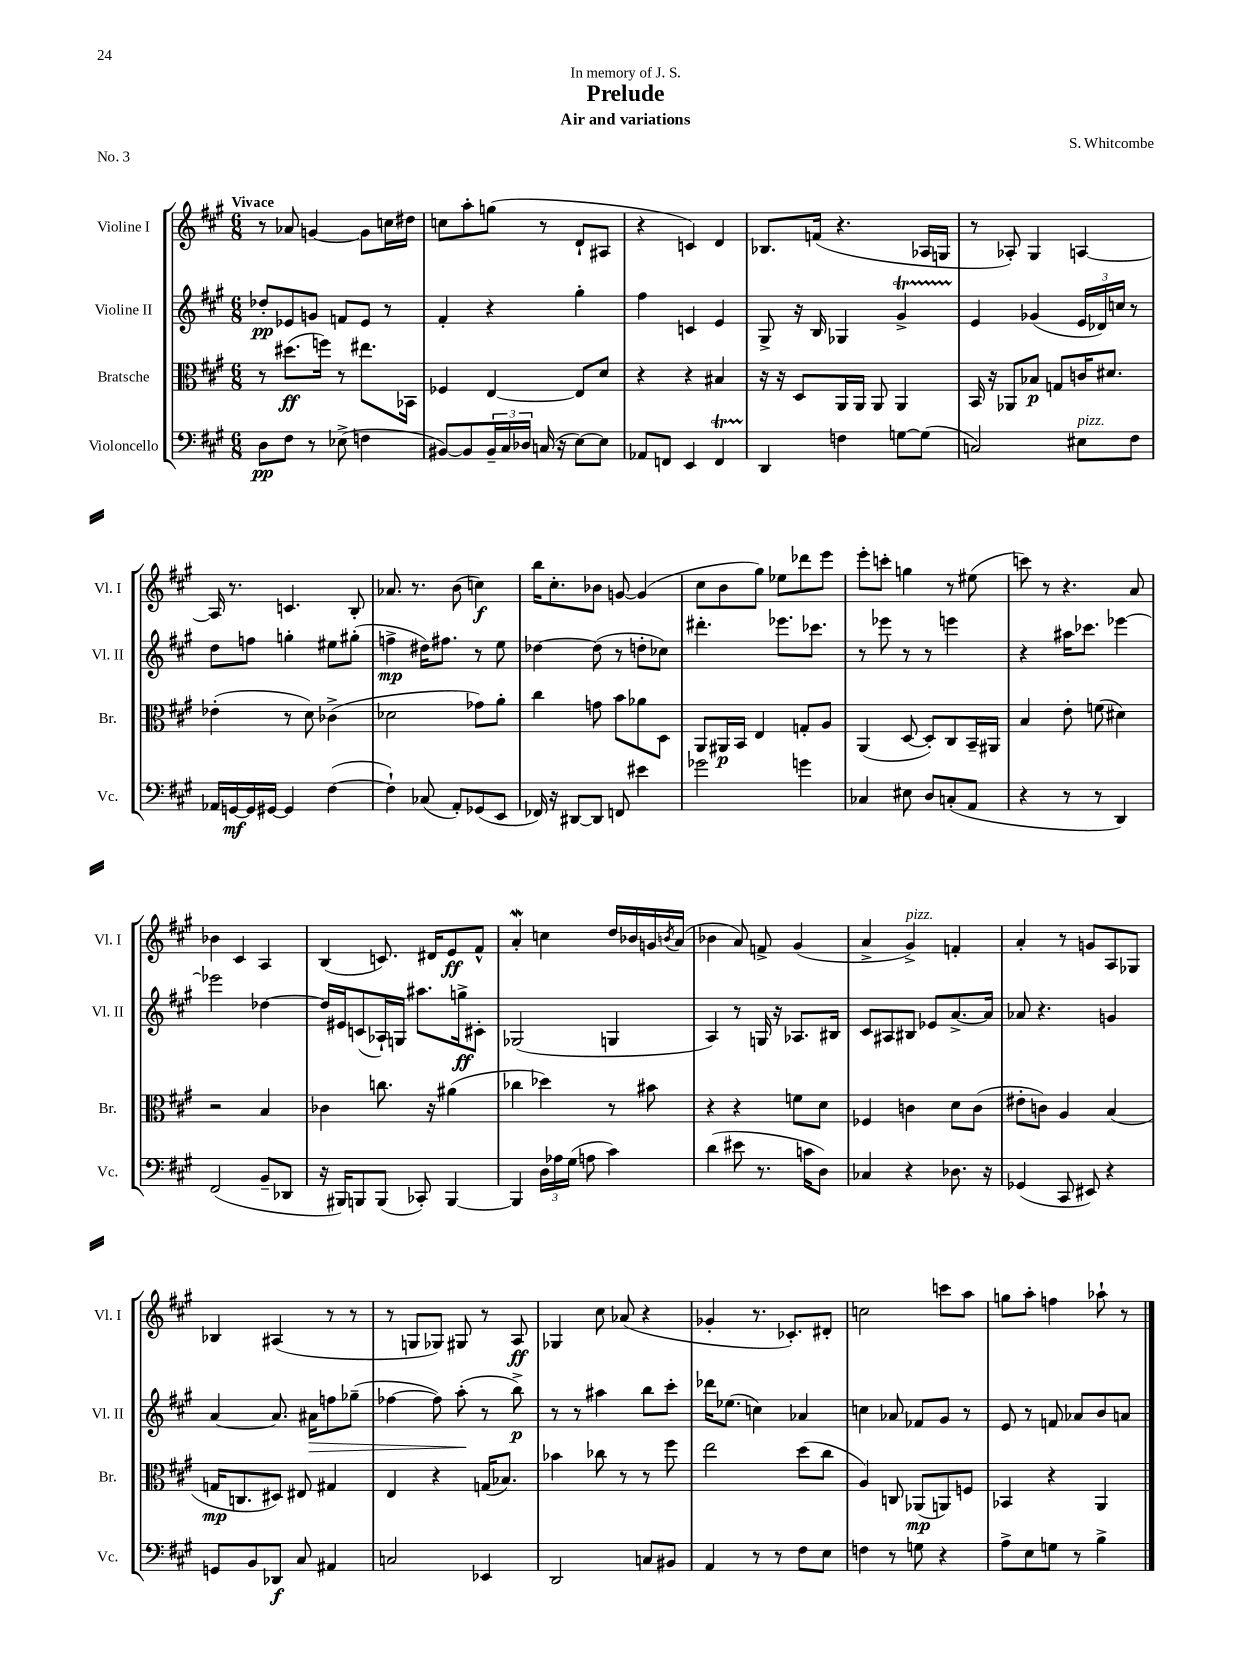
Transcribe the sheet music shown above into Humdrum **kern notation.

**kern	**kern	**kern	**kern
*staff4	*staff3	*staff2	*staff1
*clefF4	*clefC3	*clefG2	*clefG2
*k[f#c#g#]	*k[f#c#g#]	*k[f#c#g#]	*k[f#c#g#]
*M6/8	*M6/8	*M6/8	*M6/8
8D	8r	8dd-'	8r
8F#	(8.dd#	8e-	8a-
8r	.	8g	[4g
.	16ff)	.	.
(8E-^	8r	8f	.
4F	8.ee#	8e-	8g]
.	.	8r	16cc
.	16BB-	.	16dd#
=	=	=	=
[8BB#)	4F-	4f#'	8cc
8BB#]	.	.	8aa'
24BB#~	[4E	4r	(8gg
24C#	.	.	.
24D-	.	.	.
(16C	.	.	8r
16r	.	.	.
[8E)	8E]	4gg#'	8d`
8E]	8d	.	8A#
=	=	=	=
8AA-	4r	4ff#	4r
8FF	.	.	.
4EE	4r	4c	4c)
4FF	4B#	4e	4d
=	=	=	=
4DD	16r	8G#^	8.B-
.	16r	.	.
.	8D	16r	.
.	.	16B	(16f
4F	16AA	4G-	4.r
.	16AA	.	.
.	8AA	.	.
[8G	4AA	4g#^	.
(8G]	.	.	16A-
.	.	.	16G
=	=	=	=
2C)	16BB	4e	8r
.	16r	.	.
.	8AA-	.	8A-')
.	8B-	(4g-	4G#
.	8G	.	.
8E#	16c	24e	[4A
.	.	24d-)	.
.	8.d#	.	.
.	.	24cc	.
8F#	.	8r	.
=	=	=	=
16AA-	(4e-'	8dd	16A]
[16GG	.	.	8.r
16GG]	.	8ff	.
[16GG#	.	.	.
4GG#]	8r	4gg'	4.c
.	8d)	.	.
([4F#	(4c-^	8ee#	.
.	.	(8gg#'	8B'
=	=	=	=
4F#`])	2d-	4ff^	8.a-
.	.	.	8.r
(8C-	.	16dd#)	.
.	.	8.ff#	.
8AA')	.	.	(8b
(8GG-	8g-)	8r	4cc)
8EE	8a'	8ee	.
=	=	=	=
16FF-)	4cc#	[4dd-	16bb
16r	.	.	8.cc#'
[8DD#	.	.	.
8DD#]	8g	(8dd-]	8b-
8FF	8b	8r	[8g
4e#	8a-	8dd'	(4g]
.	8D	8cc-)	.
=	=	=	=
2g-	8AA	4.ddd#'	8cc#
.	16AA#	.	8b
.	16BB	.	.
.	4E	.	8gg#)
.	.	8.eee-	8ee-
4g	8G'	.	8ddd-
.	.	8.ccc-	.
.	8A	.	8eee
=	=	=	=
4C-	(4AA	8r	8eee'
.	.	8eee-	8ccc'
8E#	[8D	8r	4gg
8D	8D'])	8r	.
(8C'	8C#	4eee	8r
8AA	16BB~	.	(8ee#
.	16AA#	.	.
=	=	=	=
4r	4B	4r	8ccc)
.	.	.	8r
8r	8e'	16aa#	4.r
.	.	8.ccc-	.
8r	(8f	.	.
4DD)	4d#)	[4eee-	.
.	.	.	8a
=	=	=	=
(2FF#	2r	2eee-]	4b-
.	.	.	4c#
8BB~	4B	[4dd-	4A
8DD-	.	.	.
=	=	=	=
16r	4c-	16dd-]	(4B
16BBB#)	.	16e#	.
8BBB	.	(8c	.
(8BBB	8.cc	16A-`)	8.c)
.	.	16G	.
8CC-')	.	8.aa#	.
.	16r	.	16d#
[4BBB	(4a#	.	8e
.	.	16gg^	.
.	.	8c#'	8f#^^
=	=	=	=
4BBB]	4cc-	(2G-	4a'
24D	4dd-)	.	4cc
24A-	.	.	.
(24G#	.	.	.
8A	.	.	.
4c#)	8r	4G	16dd
.	.	.	16b-
.	8b#	.	16g
.	.	.	8qb
.	.	.	(16a
=	=	=	=
(4d	4r	4A)	4b-
8e#	4r	8r	8a)
8.r	.	16G	8f^
.	.	16r	.
.	8f	8.A-	(4g#
16c	.	.	.
8D)	8d	.	.
.	.	16B#	.
=	=	=	=
4C-	4F-	8c#	4a^
.	.	8A#	.
4r	4c	8B#	4g#^)
.	.	8e-	.
8.D-	8d	[8.a^	4f'
.	(8c	.	.
16r	.	16a]	.
=	=	=	=
(4GG-	8e#'	8a-	4a'
.	8c)	4.r	.
8CC#	4A	.	8r
8EE#)	.	.	8g
4r	(4B	4g	8A
.	.	.	8G-
=	=	=	=
8GG	16G	[4a	4B-
.	8.C	.	.
8BB	.	.	.
8DD-	8D#)	8.a]	(4A#
8C#	8E#	.	.
.	.	16a#	.
4AA#	4G#	8ff	8r
.	.	(8gg-~	8r
=	=	=	=
2C	4E	[4ff-	8r
.	.	.	8G
.	4r	8ff-])	8G-)
.	.	(8aa'	8G#
4EE-	(16G	8r	8r
.	8.B-)	.	.
.	.	8bb^)	8A
=	=	=	=
2DD	4b-	8r	4G-
.	.	8r	.
.	8cc-	4aa#	8cc#
.	8r	.	(8a-
8C	8r	8bb	4r
8BB#	8ff#	8ccc#'	.
=	=	=	=
4AA	2ee	16ddd-	4g-'
.	.	(8.ee-	.
8r	.	4cc)	8.r
8r	.	.	.
.	.	.	8.c-')
8F#	(8dd	4a-	.
8E	8cc#	.	8d#'
=	=	=	=
4F	4A)	4cc	2cc
8r	8C	8a-	.
8G	(8AA-	8f-	.
4r	8AA)	8g#	8ccc
.	8F	8r	8aa
=	=	=	=
8A^	4BB-	8e	8gg
8E	.	8r	8aa'
8G	4r	8f	4ff
8r	.	8a-	.
4B^	4AA	8b	8aa-`
.	.	8a	8r
==	==	==	==
*-	*-	*-	*-
